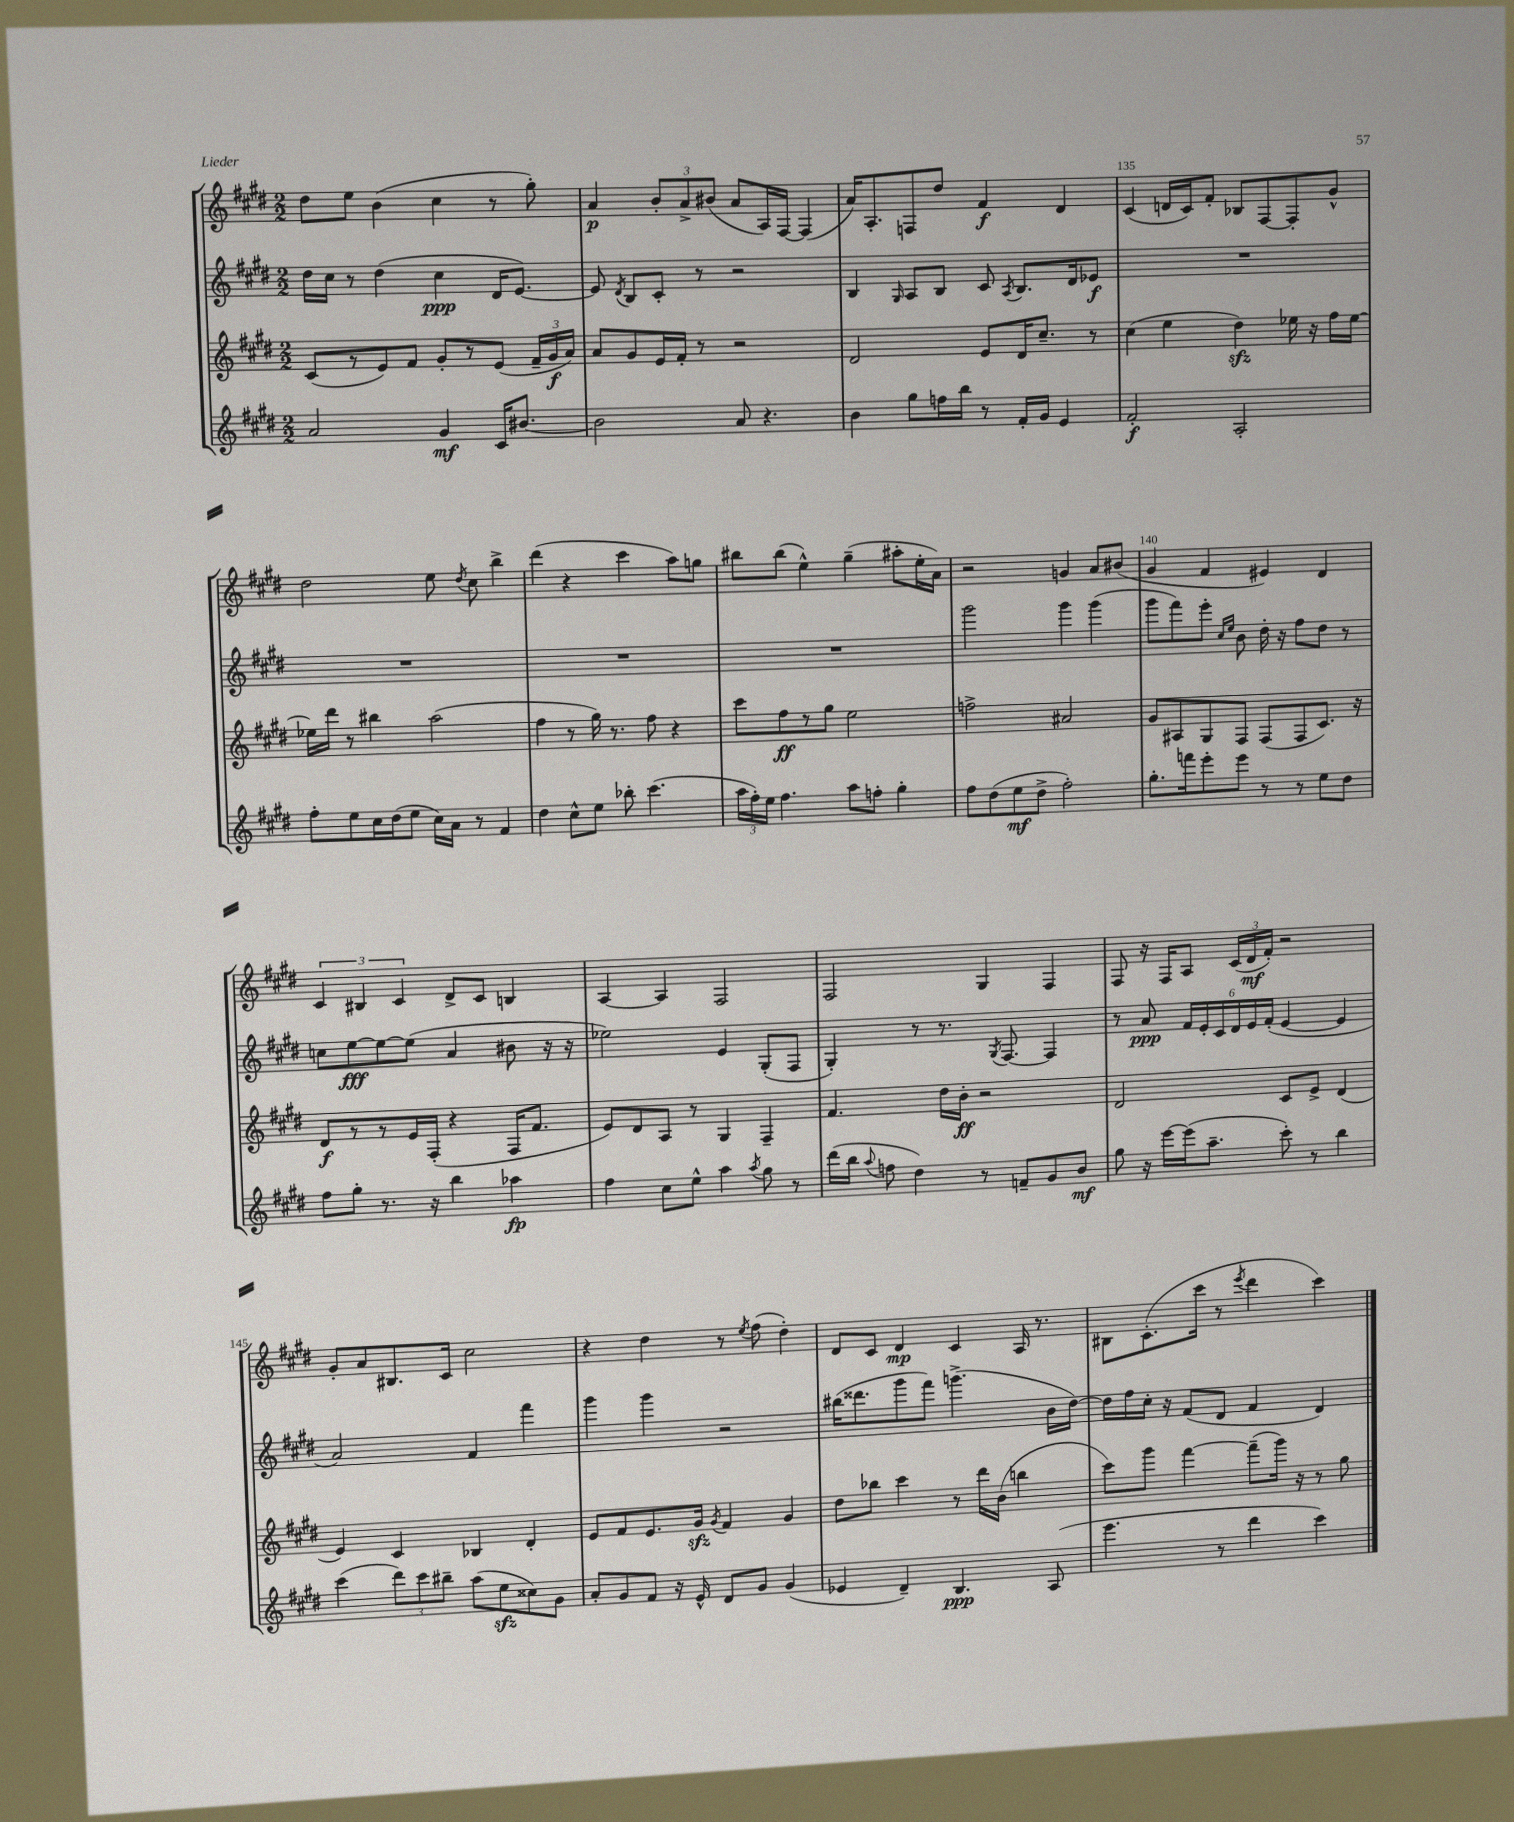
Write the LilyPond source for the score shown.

<<
\new StaffGroup <<
\new Staff = "s0" {
    \clef treble \key e \major \numericTimeSignature \time 2/2
    \autoBeamOff dis''8[ e''8] b'4( cis''4 r8 gis''8-.) |
    a'4\p \tuplet 3/2 { b'8[-. a'8-> bis'8]( } a'8[ a16) fis16]~ fis4( |
    a'16[) a8.-. f8 dis''8] fis'4\f dis'4 |
    cis'4( d'16[ cis'16) fis'8]-. bes8[ fis8~ fis8-. gis'8]-^ |
    dis''2 e''8 \acciaccatura { dis''8 } cis''8 b''4-> |
    dis'''4( r4 cis'''4 a''8[) g''8] |
    bis''8[ bis''8]( e''4-^) gis''4--( ais''8[-. e''16-. a'16]) |
    r2 g'4 a'8[ bis'8]( |
    gis'4 fis'4 eis'4) dis'4 |
    \tuplet 3/2 { cis'4 bis4 cis'4 } dis'8[-> cis'8] b4 |
    a4~ a4 fis2 |
    fis2 gis4 fis4 |
    fis8 r16 fis16[ a8] \tuplet 3/2 { cis'16[( dis'16\mf fis'16]-.) } r2 |
    gis'8[-. a'8 bis8. cis'16] cis''2 |
    r4 dis''4 r8 \acciaccatura { e''8 } fis''8( dis''4-.) |
    dis'8[ cis'8] dis'4\mp cis'4 a16 r8. |
    bis8[ cis'8.-.( cis'''16] r8 \acciaccatura { e'''8 } dis'''4 cis'''4) \bar "|." |
}
\new Staff = "s1" {
    \clef treble \key e \major \numericTimeSignature \time 2/2
    \autoBeamOff dis''16[ cis''16] r8 dis''4( cis''4\ppp dis'16[ e'8.]~) |
    e'8 \acciaccatura { dis'8 } b8[ cis'8]-. r8 r2 |
    b4 \grace { gis16 } a8[ b8] cis'8 \acciaccatura { a8 } b8.[ dis'16 ees'8]\f |
    R1 |
    R1 |
    R1 |
    R1 |
    gis'''2 gis'''4 gis'''4( |
    gis'''8[ fis'''8) e'''8]-. \grace { cis''16[ e''16] } b'8 dis''16-. r16 fis''8[ dis''8] r8 |
    c''8[ e''8~\fff e''8~ e''8]( a'4 bis'8 r16 r16 |
    ees''2) e'4 gis8[-.( fis8] |
    gis4-.) r8 r8. \acciaccatura { gis8 } fis8.~ fis4 |
    r8 a'8\ppp \tuplet 6/4 { fis'16[ e'16-. cis'16 dis'16 e'16 fis'16]-.( } e'4~ e'4 |
    a'2) fis'4 fis'''4 |
    gis'''4 gis'''4 r2 |
    bis''16[( disis'''8. gis'''8 fis'''8]) g'''4.->( b'16[ dis''16]~) |
    dis''16[ fis''16 cis''16]-. r16 fis'8[( dis'8] fis'4 dis'4) \bar "|." |
}
\new Staff = "s2" {
    \clef treble \key e \major \numericTimeSignature \time 2/2
    \autoBeamOff cis'8[( r8 e'8) fis'8] gis'8[-. r8 e'8]( \tuplet 3/2 { fis'16[-- gis'16\f a'16]) } |
    a'8[ gis'8 e'16 fis'16]-. r8 r2 |
    dis'2 e'8[ dis'16 cis''8.]-- r8 |
    cis''4( e''4 dis''4\sfz) ees''16 r16 fis''16[ ees''16]~ |
    ees''16[ dis'''16] r8 bis''4 a''2( |
    fis''4 r8 gis''16) r8. fis''8 r4 |
    cis'''8[ fis''8\ff r8 gis''8] e''2 |
    f''2-> ais'2 |
    gis'8[ ais8 gis8 fis8] fis8[( fis8 cis'8.]) r16 |
    dis'8[\f r8 r8 e'16 fis16]-.( r4 fis16[ fis'8.] |
    e'8[) dis'8 a8] r8 gis4 fis4-- |
    fis'4. dis''16[ b'16]-.\ff r2 |
    dis'2 cis'8[ e'8]-> dis'4( |
    e'4) cis'4 bes4 dis'4-. |
    e'8[ fis'8 e'8. gis'16]\sfz \acciaccatura { gis'8 } fis'4 gis'4 |
    dis''8[ bes''8] cis'''4 r8 dis'''16[ b'16]( b''4 |
    cis'''8[) gis'''8] fis'''4~ fis'''8[--( gis'''16]) r16 r8 gis''8 \bar "|." |
}
\new Staff = "s3" {
    \clef treble \key e \major \numericTimeSignature \time 2/2
    \autoBeamOff a'2 gis'4\mf cis'16[ bis'8.]~ |
    bis'2 a'8 r4. |
    b'4 gis''8[ f''16 b''16] r8 fis'16[-. gis'16] e'4 |
    fis'2-.\f a2-. |
    fis''8[-. e''8 cis''16 dis''16( e''8] cis''16[) a'16] r8 fis'4 |
    dis''4 cis''8[-^ e''8] bes''8-. cis'''4.( |
    \tuplet 3/2 { a''16[ fis''16-.) e''16] } fis''4. a''8[ f''8]-. gis''4-. |
    fis''8[ dis''8( e''8\mf dis''8]-> fis''2-.) |
    gis''8.[-. f'''16 e'''8-. e'''8] r8 r8 e''8[ dis''8] |
    fis''8[ gis''8]-. r8. r16 b''4 aes''4\fp |
    fis''4 cis''8[ e''8]-^ a''4 \acciaccatura { a''8 } gis''8 r8 |
    dis'''16[( b''16] \appoggiatura { a''8 } f''8 dis''4) r8 f'8[-- gis'8 b'8]\mf |
    gis''8 r16 e'''16[~ e'''16( a''8.]-- cis'''8-.) r8 b''4 |
    cis'''4( \tuplet 3/2 { dis'''8[) cis'''8 bis''8]-- } a''8[( e''8\sfz cisis''8) gis'8] |
    a'8[-. gis'8 fis'8] r16 e'16-^ dis'8[ gis'8] gis'4( |
    ees'4 dis'4--) b4.\ppp a8( |
    e'''4. r8 dis'''4 cis'''4) \bar "|." |
}
>>
>>
\layout { \context { \Score currentBarNumber = #132 \override BarNumber.break-visibility = ##(#f #t #t) barNumberVisibility = #(every-nth-bar-number-visible 5) } }
